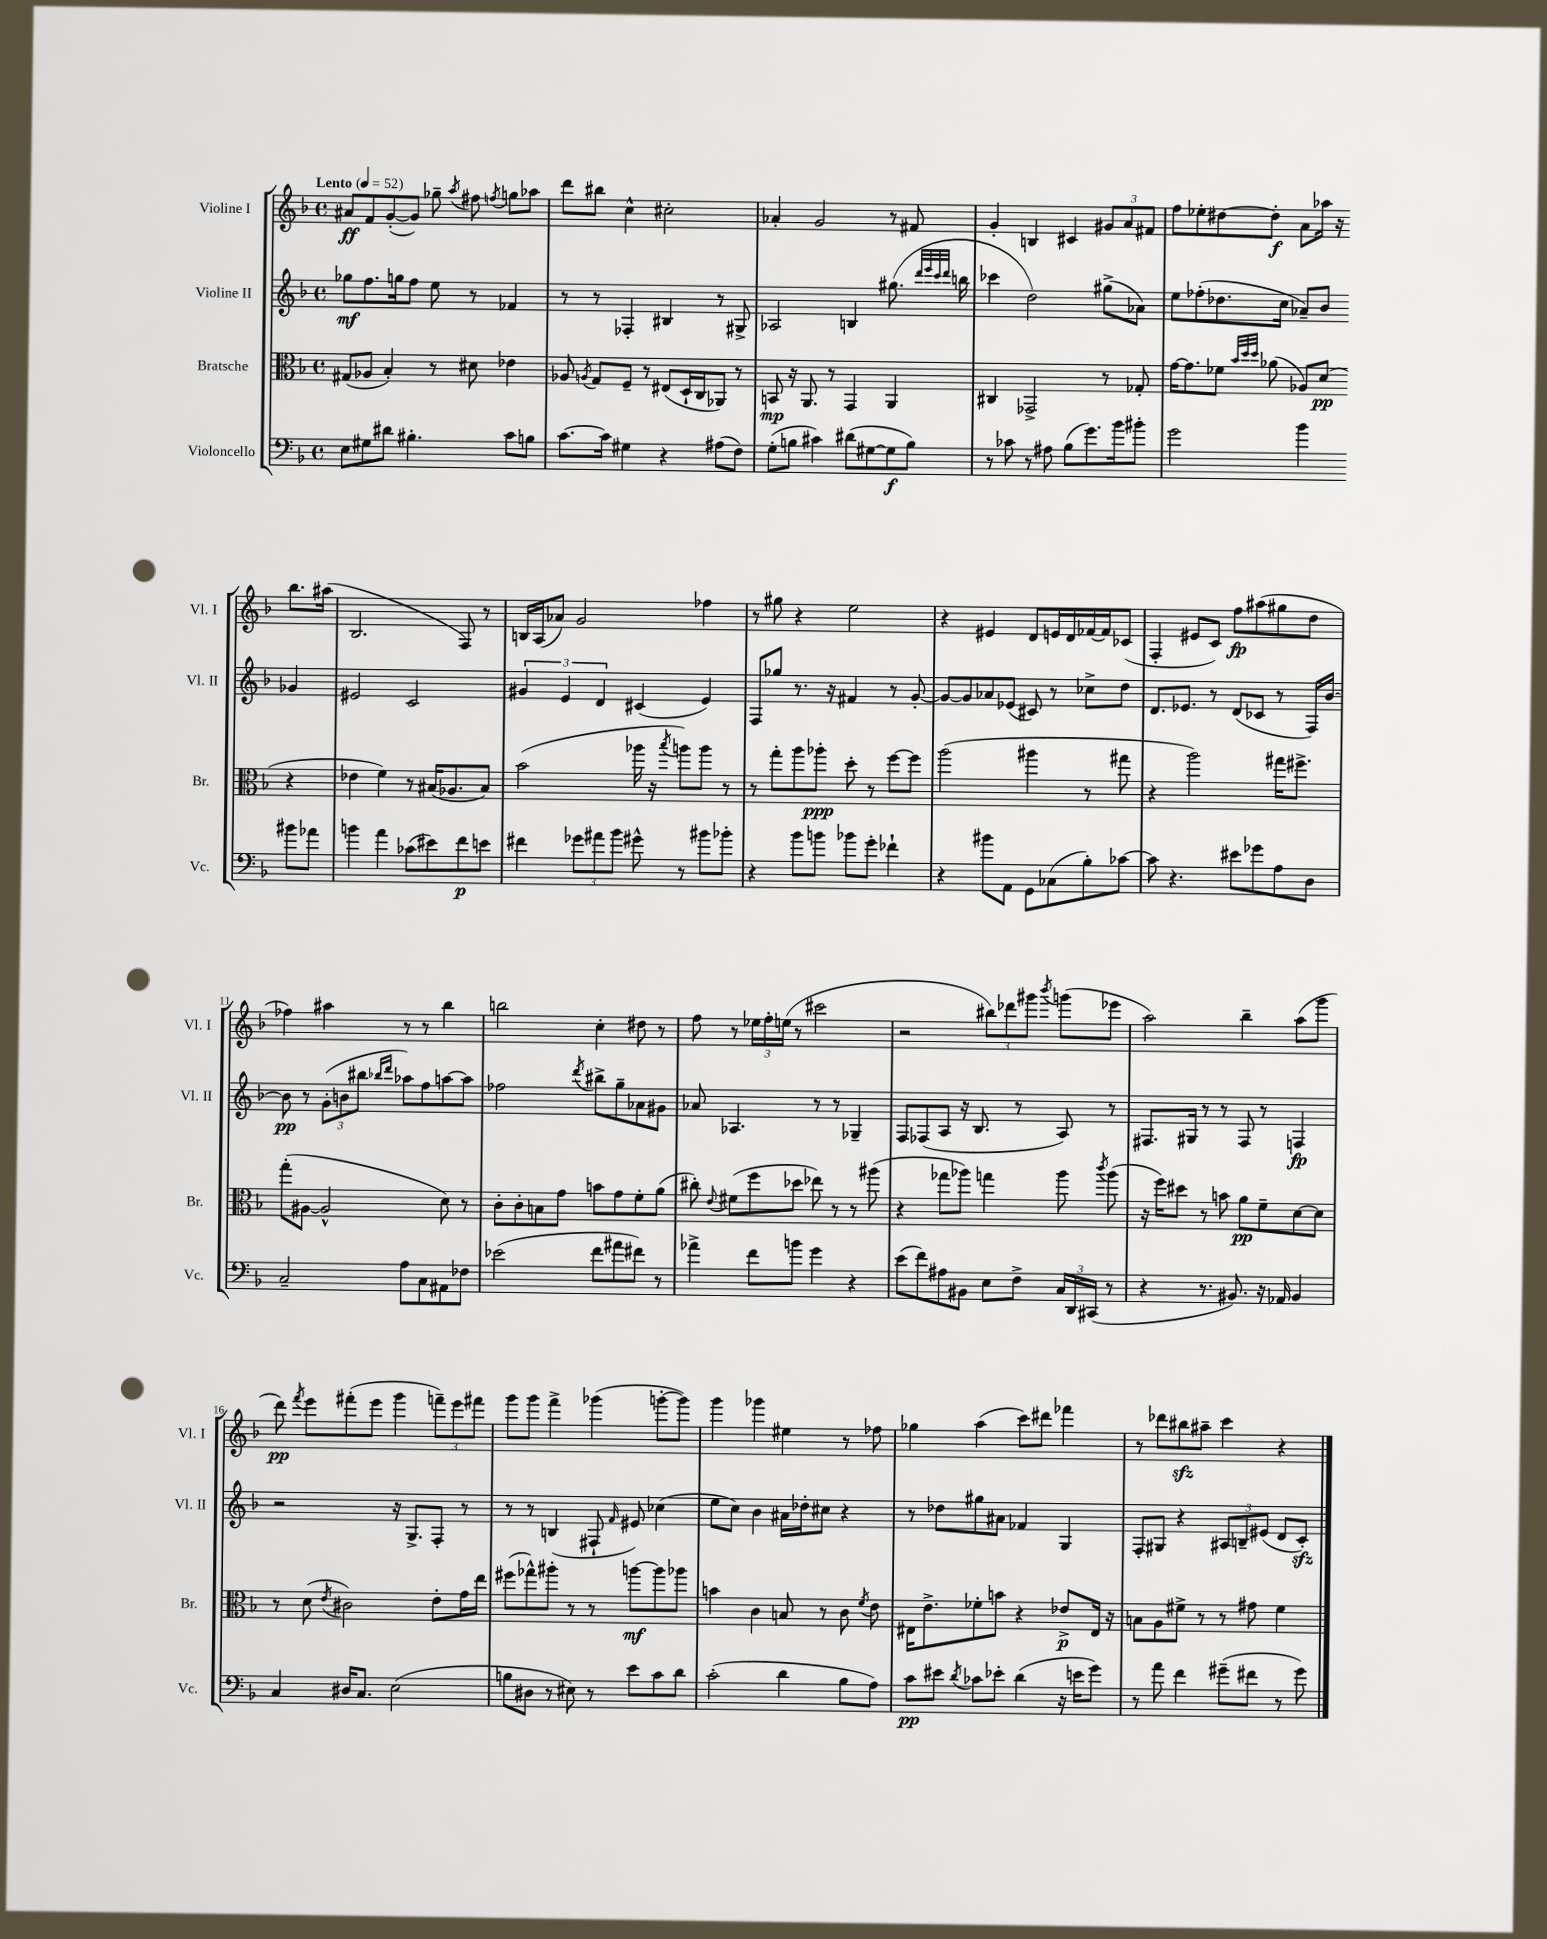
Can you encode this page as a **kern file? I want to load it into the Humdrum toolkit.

**kern	**dynam	**kern	**dynam	**kern	**dynam	**kern	**dynam
*part4	*part4	*part3	*part3	*part2	*part2	*part1	*part1
*staff4	*staff4	*staff3	*staff3	*staff2	*staff2	*staff1	*staff1
*I"Violoncello	*	*I"Bratsche	*	*I"Violine II	*	*I"Violine I	*
*I'Vc.	*	*I'Br.	*	*I'Vl. II	*	*I'Vl. I	*
*clefF4	*	*clefC3	*	*clefG2	*	*clefG2	*
*k[b-]	*	*k[b-]	*	*k[b-]	*	*k[b-]	*
*M4/4	*	*M4/4	*	*M4/4	*	*M4/4	*
*met(c)	*	*met(c)	*	*met(c)	*	*met(c)	*
*MM52	*	*MM52	*	*MM52	*	*MM52	*
=1	=1	=1	=1	=1	=1	=1	=1
!	!	!	!	!	!	!LO:TX:a:B:t=Lento	!
8E\L	.	(8G#X/L	.	8gg-X\L	mf	8a#X/L	ff
8G#X\	.	8A-X/J	.	8.ff\	.	8f/	.
8d#X\J	.	4B-'/)	.	.	.	([8g'/	.
.	.	.	.	16ggn\k	.	.	.
4.B#X'\	.	.	.	8ff\J	.	8g/J])	.
.	.	8r	.	8ee\	.	8gg-X~\	.
.	.	.	.	.	.	8qaa/	.
.	.	8d#X\	.	8r	.	8ff#X\	.
.	.	.	.	.	.	8qffn/	.
8c\L	.	4e-X\	.	4f-X/	.	8ggn\L	.
8Bn\J	.	.	.	.	.	8aa-X\J	.
=2	=2	=2	=2	=2	=2	=2	=2
[8.c\L	.	8A-X/	.	8r	.	8ddd\L	.
.	.	8qAn/	.	.	.	.	.
.	.	8G/L	.	8r	.	8bb#X\J	.
16c\Jk]	.	.	.	.	.	.	.
4G#X\	.	8F~/J	.	4F-X'/	.	4cc^^\	.
.	.	8r	.	.	.	.	.
4r	.	(8E#X/L	.	4B#X/	.	2cc#X'\	.
.	.	16D`/L	.	.	.	.	.
.	.	16C/J	.	.	.	.	.
(8A#X\L	.	8AA-X/J)	.	8r	.	.	.
8F\J)	.	8r	.	8G#X^/	.	.	.
=3	=3	=3	=3	=3	=3	=3	=3
(8G'\L	.	8BBn/	mp	2A-X/	.	4a-X'/	.
8Bn\J	.	16r	.	.	.	.	.
.	.	8.AA/	.	.	.	.	.
4c#X\)	.	.	.	.	.	2g/	.
.	.	8r	.	.	.	.	.
(8d#X\L	.	4GG/	.	4Bn/	.	.	.
[8G#X\	.	.	.	.	.	.	.
8G#\]	f	4AA/	.	(8.gg#X\	.	8r	.
8B\J)	.	.	.	.	.	8f#X/	.
.	.	.	.	32qqddd/LLL	.	.	.
.	.	.	.	32qqeee/	.	.	.
.	.	.	.	32qqccc/	.	.	.
.	.	.	.	32qqddd/JJJ	.	.	.
.	.	.	.	16bbn\	.	.	.
=4	=4	=4	=4	=4	=4	=4	=4
8r	.	4C#X/	.	4ccc-X\	.	4g'/	.
8c-X\	.	.	.	.	.	.	.
8r	.	2GG-X^/	.	2dd\)	.	4Bn/	.
8A#X\	.	.	.	.	.	.	.
(8B-\L	.	.	.	.	.	4c#X/	.
8.g\)	.	.	.	.	.	.	.
.	.	8r	.	(8gg#X^\L	.	12g#X/L	.
16b-\k	.	.	.	.	.	.	.
.	.	.	.	.	.	12a/	.
8b#X'\J	.	8G-X'/	.	8a-X\J)	.	.	.
.	.	.	.	.	.	12f#X/J	.
=5	=5	=5	=5	=5	=5	=5	=5
2g\	.	[16g\KL	.	8ee\L	.	8ff\L	.
.	.	8.g\]	.	.	.	.	.
.	.	.	.	(8ff-X'\	.	8ee-X'\	.
.	.	8f-X\J	.	8.dd-X\	.	[8dd#X\	.
.	.	32qqb-/LLL	.	.	.	.	.
.	.	32qqdd/	.	.	.	.	.
.	.	32qqdd/JJJ	.	.	.	.	.
.	.	(8a-X\	.	.	.	8dd#'\J]	f
.	.	.	.	16cc\Jk	.	.	.
4b-\	.	8A-X/L)	.	8a-X~/L)	.	8a\L	.
.	.	(8d/J	pp	8b-/J	.	16aa-X\Jk	.
.	.	.	.	.	.	16r	.
8b#X\L	.	4r	.	4g-X/	.	8.bb-\L	.
8a-X\J	.	.	.	.	.	.	.
.	.	.	.	.	.	(16aa#X\Jk	.
!!LO:LB:g=z
=6	=6	=6	=6	=6	=6	=6	=6
4bn\	.	4e-X\	.	2e#X/	.	2.B-/	.
4a\	.	4f\)	.	.	.	.	.
(8c-X\L	.	8r	.	2c/	.	.	.
8e#X\)	.	(16B#X/KL	.	.	.	.	.
.	.	8.A-X/	.	.	.	.	.
8f\	p	.	.	.	.	8F/)	.
8en\J	.	8B#/J)	.	.	.	8r	.
=7	=7	=7	=7	=7	=7	=7	=7
4f#X\	.	(2b-\	.	6g#X/	.	16Bn/LL	.
.	.	.	.	.	.	(16A/J	.
.	.	.	.	.	.	8a-X/J)	.
.	.	.	.	6e/	.	.	.
12g-X\L	.	.	.	.	.	2g/	.
12a#X\	.	.	.	6d/	.	.	.
12b-\J	.	.	.	.	.	.	.
8g#X^^\	.	16aa-X\	.	(4c#X/	.	.	.
.	.	16r	.	.	.	.	.
.	.	8qbb-/	.	.	.	.	.
8r	.	8aan\L)	.	.	.	.	.
8b#X\L	.	8aa\J	.	4e/)	.	4ff-X\	.
8b-X'\J	.	8r	.	.	.	.	.
=8	=8	=8	=8	=8	=8	=8	=8
4r	.	8r	.	8F/L	.	8r	.
.	.	8gg'\L	.	8gg-X/J	.	8gg#X\	.
8b-\L	.	8aa\	.	8.r	.	4r	.
8bn\J	.	8aa-X'\J	ppp	.	.	.	.
.	.	.	.	16r	.	.	.
8b-X\L	.	8dd'\	.	4f#X/	.	2ee\	.
8g'\J	.	8r	.	.	.	.	.
4f-X`\	.	[8ff\L	.	8r	.	.	.
.	.	8ff\J]	.	[8g'/	.	.	.
=9	=9	=9	=9	=9	=9	=9	=9
4r	.	(2aa\	.	8g/L_	.	4r	.
.	.	.	.	8g/]	.	.	.
8b#X\L	.	.	.	8a-X/	.	4e#X/	.
8AA\J	.	.	.	(8e-X/J	.	.	.
8GG\L	.	4aa#X\	.	8c#X/)	.	8d/L	.
(8C-X\	.	.	.	8r	.	16en/L	.
.	.	.	.	.	.	16d/	.
8B-'\)	.	8r	.	8cc-X^\L	.	[16f-X/	.
.	.	.	.	.	.	16f-/J]	.
[8c-X\J	.	8gg#X\	.	8dd\J	.	(8c-X/J	.
=10	=10	=10	=10	=10	=10	=10	=10
8c-\]	.	4r	.	8.d/L	.	4F'/	.
4.r	.	.	.	.	.	.	.
.	.	.	.	8.e-X/J	.	.	.
.	.	2aa\)	.	.	.	8e#X/L	.
.	.	.	.	8r	.	8c/J)	.
8e#X\L	.	.	.	(8d/L	.	8ff\L	fp
8g-X\	.	.	.	8c-X/J	.	(8aa#X\	.
8A\	.	16gg#X\KL	.	8r	.	8gg#X\	.
.	.	8.ff#X^\J	.	.	.	.	.
8D\J	.	.	.	16F/LL)	.	8dd\J	.
.	.	.	.	[16b-/JJ	.	.	.
!!LO:LB:g=z
=11	=11	=11	=11	=11	=11	=11	=11
2C~/	.	(8gg'\L	.	8b-\]	pp	4ff-X\)	.
.	.	[8A#X\J	.	8r	.	.	.
.	.	2A#^^/]	.	(12g'\L	.	4aa#X\	.
.	.	.	.	12bn\	.	.	.
.	.	.	.	12bb#X\J	.	.	.
.	.	.	.	16qqbb-X/LL	.	.	.
.	.	.	.	16qqddd/JJ	.	.	.
8A\L	.	.	.	8aa-X\L)	.	8r	.
8C\	.	.	.	8ff\	.	8r	.
8AA#X\	.	8d\)	.	[8aan\	.	4bb-\	.
8F-X\J	.	8r	.	8aa\J]	.	.	.
=12	=12	=12	=12	=12	=12	=12	=12
(2e-X\	.	8c'\L	.	2ff-X\	.	2bbn\	.
.	.	8c'\	.	.	.	.	.
.	.	8Bn\	.	.	.	.	.
.	.	8g\J	.	.	.	.	.
.	.	.	.	8qddd/	.	.	.
8f\L	.	8bn\L	.	8bb#X^\L	.	4cc'\	.
8a#X\	.	8g\	.	8gg~\	.	.	.
8f#X\J)	.	8f'\	.	8a-X\	.	8dd#X\	.
8r	.	(8a\J	.	8g#X\J	.	8r	.
=13	=13	=13	=13	=13	=13	=13	=13
4a-X^\	.	8cc#X'\)	.	8a-X/	.	8ff\	.
.	.	8qqe/	.	.	.	.	.
.	.	(8f#X\L	.	4.A-X/	.	8r	.
8f\L	.	8ff\	.	.	.	24ee-X\LL	.
.	.	.	.	.	.	24ff'\	.
.	.	.	.	.	.	(24een\JJ	.
8bn\J	.	8dd-X\J	.	.	.	8r	.
4g\	.	8ee-X\)	.	8r	.	2ccc#X\	.
.	.	8r	.	8r	.	.	.
4r	.	8r	.	4G-X~/	.	.	.
.	.	(8aa#X\	.	.	.	.	.
=14	=14	=14	=14	=14	=14	=14	=14
(8e\L	.	4r	.	8F/L	.	2r	.
8f\)	.	.	.	(8F-X/	.	.	.
8A#X\	.	8gg-X\L	.	8A/J	.	.	.
8BB#X\J	.	8aa-X\J)	.	16r	.	.	.
.	.	.	.	8.B-/	.	.	.
8E\L	.	4ggn\	.	.	.	12bb#X\L)	.
.	.	.	.	.	.	12ddd-X\	.
8F^\J	.	.	.	8r	.	.	.
.	.	.	.	.	.	12ggg#X\J	.
.	.	.	.	.	.	8qbbb-/	.
24C/LL	.	8aa-\	.	8A/)	.	(8gggn\L	.
24DD/	.	.	.	.	.	.	.
(24CC#X/JJ	.	.	.	.	.	.	.
.	.	8qccc/	.	.	.	.	.
8r	.	(8aa-\	.	8r	.	8eee-X\J	.
=15	=15	=15	=15	=15	=15	=15	=15
4r	.	16r	.	8.F#X/L	.	2aa\)	.
.	.	16ff\KL)	.	.	.	.	.
.	.	8dd#X\J	.	.	.	.	.
.	.	.	.	16G#X/Jk	.	.	.
8.r	.	8r	.	8r	.	.	.
.	.	8bn\	.	8r	.	.	.
8.BB#X/)	.	.	.	.	.	.	.
.	.	8a\L	pp	8F#/	.	4bb-~\	.
16r	.	8f~\	.	8r	.	.	.
16AA-X/	.	.	.	.	.	.	.
4BB#/	.	[8d\	.	4Fn/	fp	(8aa\L	.
.	.	8d\J]	.	.	.	8ggg\J	.
!!LO:LB:g=z
=16	=16	=16	=16	=16	=16	=16	=16
4C/	.	8r	.	2r	.	8ddd\)	pp
.	.	.	.	.	.	8qfff/	.
.	.	(8d\	.	.	.	8eee\L	.
.	.	8qe/	.	.	.	.	.
16D#X/KL	.	2c#X\)	.	.	.	(8fff#X'\	.
8.C/J	.	.	.	.	.	.	.
.	.	.	.	.	.	8eee\J	.
(2E\	.	.	.	16r	.	4ggg\	.
.	.	.	.	8.G^/L	.	.	.
.	.	8e'\L	.	8F'/J	.	12fffn~\L)	.
.	.	.	.	.	.	12eee\	.
.	.	16g\L	.	8r	.	.	.
.	.	.	.	.	.	12fff#X\J	.
.	.	16ee\JJ	.	.	.	.	.
=17	=17	=17	=17	=17	=17	=17	=17
8Bn\L	.	(8ff#X\L	.	8r	.	8ggg\L	.
8D#X\J	.	8gg-X^^\)	.	8r	.	8ggg\J	.
8r	.	8aa#X'\J	.	(4Bn/	.	4fff^\	.
8E#X\)	.	8r	.	.	.	.	.
8r	.	8r	.	8F#X`/	.	(4ggg-X\	.
.	.	.	.	16qqf/	.	.	.
8e\L	.	[8aan\L	mf	8e#X/)	.	.	.
8c\	.	8aa\]	.	(4cc-X\	.	[8gggn'\L	.
8d\J	.	8aa-X\J	.	.	.	8ggg\J])	.
=18	=18	=18	=18	=18	=18	=18	=18
(2c'\	.	4bn\	.	8ee\L	.	4ggg\	.
.	.	.	.	8cc\J)	.	.	.
.	.	4c\	.	4b-\	.	4ggg-X\	.
4d\	.	8Bn/	.	16a#X\LL	.	4ee#X\	.
.	.	.	.	16dd-X'\J	.	.	.
.	.	8r	.	8cc#X\J	.	.	.
8B-\L	.	8c\	.	4r	.	8r	.
.	.	8qf/	.	.	.	.	.
8A\J)	.	8e\	.	.	.	8ff-X\	.
=19	=19	=19	=19	=19	=19	=19	=19
8c\L	pp	16E#X\KL	.	8r	.	4gg-X\	.
.	.	8.e^\	.	.	.	.	.
8e#X\J	.	.	.	8dd-X\L	.	.	.
8qd/	.	.	.	.	.	.	.
8c-X\L	.	8f-X'\	.	8gg#X\	.	(4aa\	.
8e-X'\J	.	8bn\J	.	8a#X\J	.	.	.
(4d\	.	4r	.	4f-X/	.	8ccc\L)	.
.	.	.	.	.	.	8ddd#X\J	.
16r	.	8e-X^/L	p	4G/	.	4fff-X\	.
16en\KL	.	.	.	.	.	.	.
8g\J)	.	16E#/Jk	.	.	.	.	.
.	.	16r	.	.	.	.	.
=20	=20	=20	=20	=20	=20	=20	=20
8r	.	8Bn\L	.	8F'/L	.	8r	.
8a\	.	8A\	.	8G#X/J	.	8ddd-X\L	.
4f\	.	8f#X^\J	.	4r	.	8bb#Xzz\	.
.	.	8r	.	.	.	8aa#X~\J	.
(8g#X~\L	.	8r	.	12A#X/L	.	4ccc\	.
.	.	.	.	12Bn~/	.	.	.
8f#X\J	.	8g#X\	.	.	.	.	.
.	.	.	.	(12e#X/J	.	.	.
8r	.	4f#\	.	8d/L	.	4r	.
8g#\)	.	.	.	8czz'/J)	.	.	.
==	==	==	==	==	==	==	==
*-	*-	*-	*-	*-	*-	*-	*-
